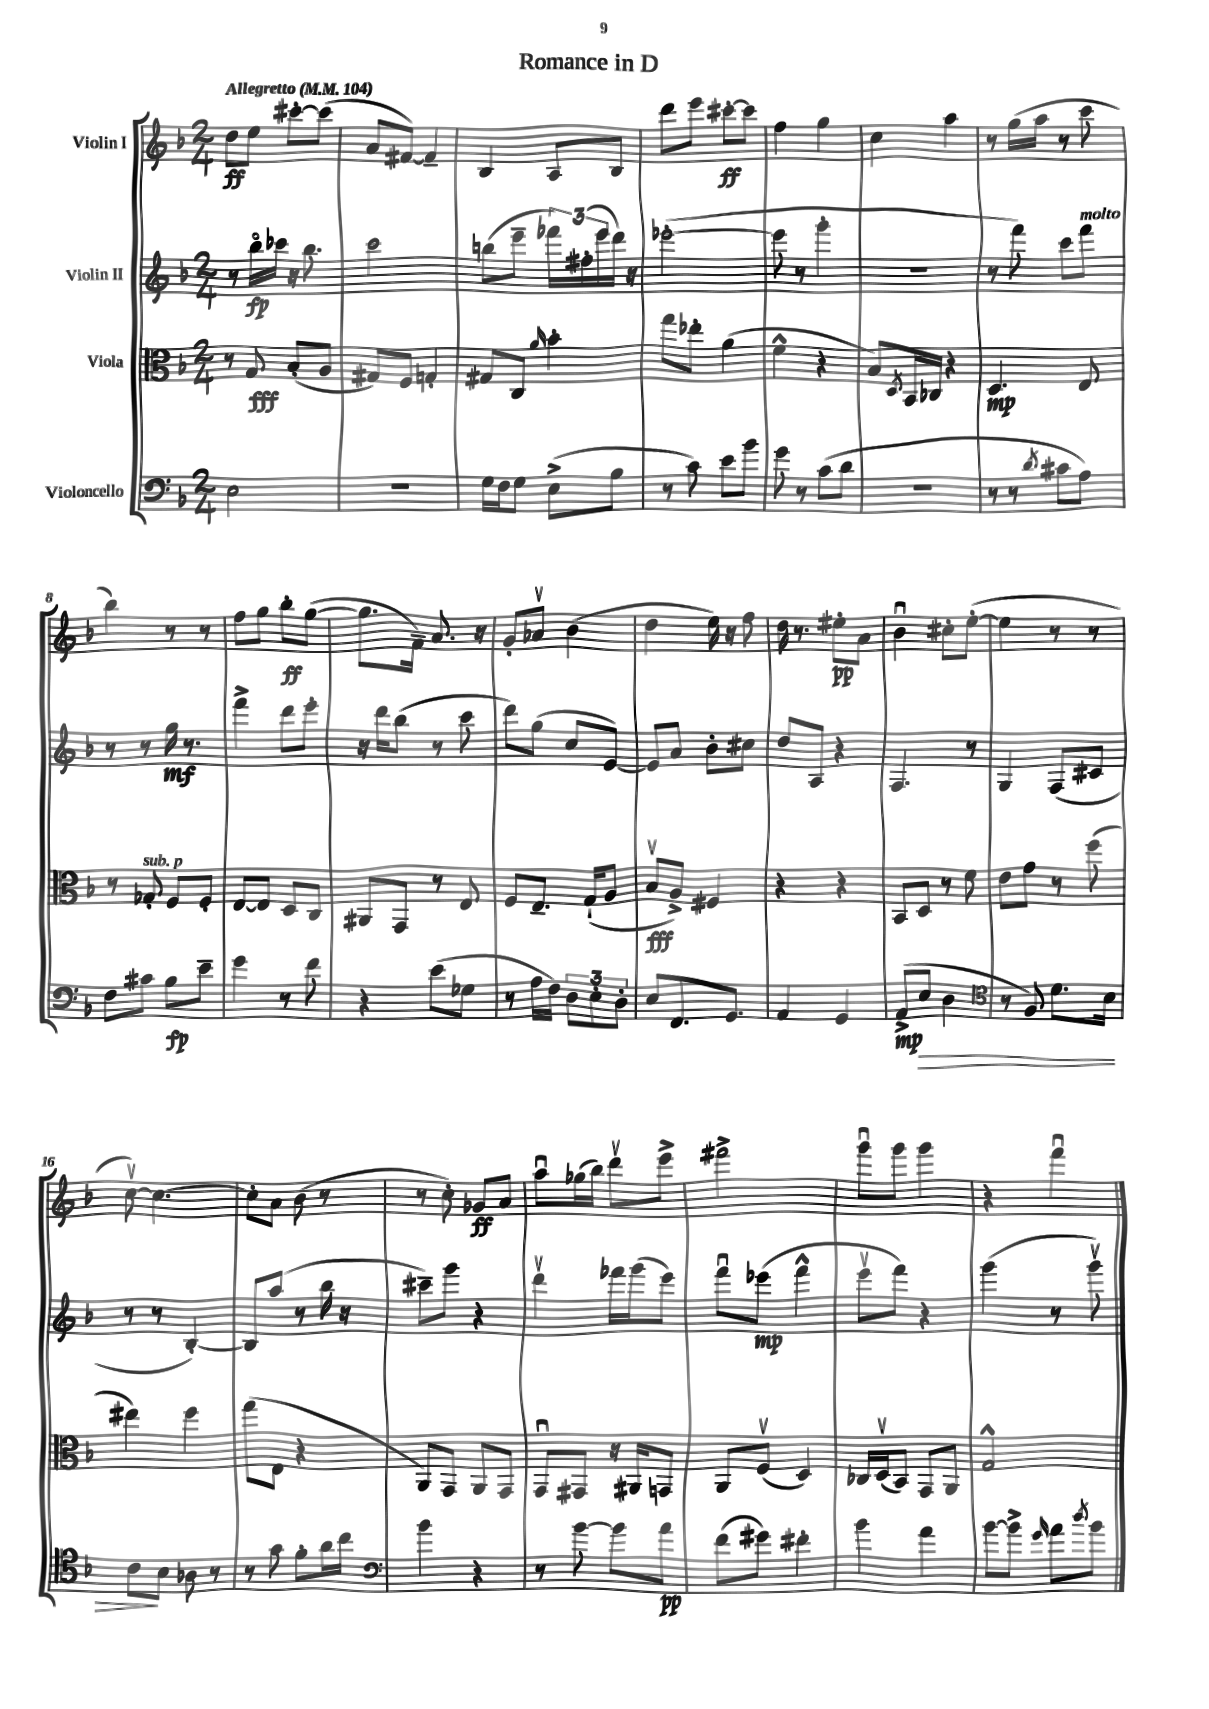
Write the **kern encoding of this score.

**kern	**kern	**kern	**kern
*staff4	*staff3	*staff2	*staff1
*clefF4	*clefC3	*clefG2	*clefG2
*k[b-]	*k[b-]	*k[b-]	*k[b-]
*M2/4	*M2/4	*M2/4	*M2/4
*MM104	*MM104	*MM104	*MM104
2E\	8r	8r	8dd\L
.	8G/	16bb-o\LL	8ee\J
.	.	16ccc-\JJ	.
.	(8B-'/L	16r	[8ccc#'\L
.	.	8.bb-\	.
.	8A/J	.	(8ccc#\]J
=	=	=	=
2r	8G#/L)	2ccc\	8a/L
.	8F/J	.	[8f#/J)
.	4G'/	.	4f#~/]
=	=	=	=
16G\LL	8G#/L	(8bb\L	4B-/
16F\J	.	.	.
8G\J	8C/J	8eee~\J	.
.	16qqa/	.	.
(8E^\L	4b-'\	24fff-\LL)	8A/L
.	.	(24ff#'\	.
.	.	24eee\	.
8B-\J	.	16ddd\JJ)	8B-/J
.	.	16r	.
=	=	=	=
8r	8gg\L	([2eee-'\	8ddd\L
8c\)	8ee-'\J	.	8eee\J
8e\L	(4a\	.	[8ccc#'\L
8b-\J	.	.	8ccc#\]J
=	=	=	=
8g\	4f^^\	8eee-\]	4ff\
8r	.	8r	.
(8c\L	4r	4ggg'\	4gg\
8d\J	.	.	.
=	=	=	=
2r	8B-/L)	2r	4cc\
.	8qD/	.	.
.	16BB-/L	.	.
.	16C-/JJ	.	.
.	4r	.	4aa\
=	=	=	=
8r	4.D/	8r	8r
8r	.	8fff\)	(16gg\LL
.	.	.	16aa\JJ
8qd/	.	.	.
8c#\L	.	8ccc\L	8r
8A\J)	8E/	8fff\J	8ccc\
=	=	=	=
8F\L	8r	8r	4bb-\)
8c#\J	8G-'/	8r	.
8B-\L	8F/L	16gg\	8r
.	.	8.r	.
8e~\J	8F'/J	.	8r
=	=	=	=
4g\	[8E/L	4fff^\	8ff\L
.	8E/]J	.	8gg\J
8r	8D/L	8ddd\L	8bb-'\L
8f\	8C/J	8eee'\J	([8gg\J
=	=	=	=
4r	8AA#/L	16r	8.gg\]L
.	.	16ddd\LK	.
.	8GG/J	(8bb-\J	.
.	.	.	16f~\Jk)
(8e\L	8r	8r	8.a/
8G-\J	8E/	8ccc\	.
.	.	.	16r
=	=	=	=
8r	8F/L	8ddd\L)	8g'/L
16A\LL	8.E~/J	(8gg\J	8a-v/J
16F\JJ)	.	.	.
12D\L	.	8cc/L	(4b-\
.	(16G`/LK	.	.
12E'\	.	.	.
.	8A/J	[8e/J)	.
12D'\J	.	.	.
=	=	=	=
8E/L	8B-v/L	8e/]L	4dd\
8.FF/	8A^/J)	8a/J	.
.	4F#/	8b-'\L	16ee\)
8.GG/J	.	.	16r
.	.	8cc#\J	8ff\
=	=	=	=
4AA/	4r	8dd/L	16dd\
.	.	.	8.r
.	.	8A/J	.
4GG/	4r	4r	8ee#'\L
.	.	.	8a\J
=	=	=	=
(8AA^/L	8BB-/L	4.F/	4b-u\
8E/J	8D/J	.	.
4D\	8r	.	8cc#'\L
.	8f\	8r	([8ee'\J
=	=	=	=
*clefC4	*	*	*
8r	8e\L	4G/	4ee\]
8F/)	8g\J	.	.
8.d\L	8r	(8F/L	8r
.	(8ff\	8c#/J	8r
16B-\Jk	.	.	.
=	=	=	=
8c\L	4ee#\)	8r	[8ccv\)
8B-\J	.	8r	4.cc\_
8A-\	4ff\	[4B-'/)	.
8r	.	.	.
=	=	=	=
8r	(8gg\L	8B-/]L	8cc'\]L
8g\	8E\J	(8aa/J	8a\J
8f'\L	4r	8r	(8b-\
16a\L	.	16bb-\	8r
16cc\JJ	.	16r	.
=	=	=	=
*clefF4	*	*	*
4b-\	8AA/L)	8ccc#~\L)	8r
.	8GG/J	8ggg\J	8cc'\)
4r	8AA/L	4r	8g-/L
.	8GG/J	.	8a/J
=	=	=	=
8r	8GGu/L	4dddv\	8aau\L
[8b-\	8GG#/J	.	(16gg-\L
.	.	.	16bb-\JJ)
8b-\]L	16r	16fff-\LL	8dddv\L
.	16AA#/LK	(16ggg\J	.
8a\J	8GG/J	8eee\J)	8eee^\J
=	=	=	=
(8f\L	8AA/L	8fffu\L	2fff#^\
8g#\J)	(8Fv/J	(8eee-\J	.
4f#'\	4D/)	4fff^^\	.
=	=	=	=
4b-\	16C-/LL	8eeev\L	8gggu\L
.	(16Dv/J	.	.
.	8BB-/J)	8fff\J)	8ggg\J
4a\	8GG/L	4r	4ggg\
.	8AA/J	.	.
=	=	=	=
[8b-\L	2G^^/	(4ggg\	4r
8b-^\]J	.	.	.
16qqg/	.	.	.
8a\L	.	8r	4fffu\
8qdd/	.	.	.
8b-\J	.	8gggv\)	.
==	==	==	==
*-	*-	*-	*-
